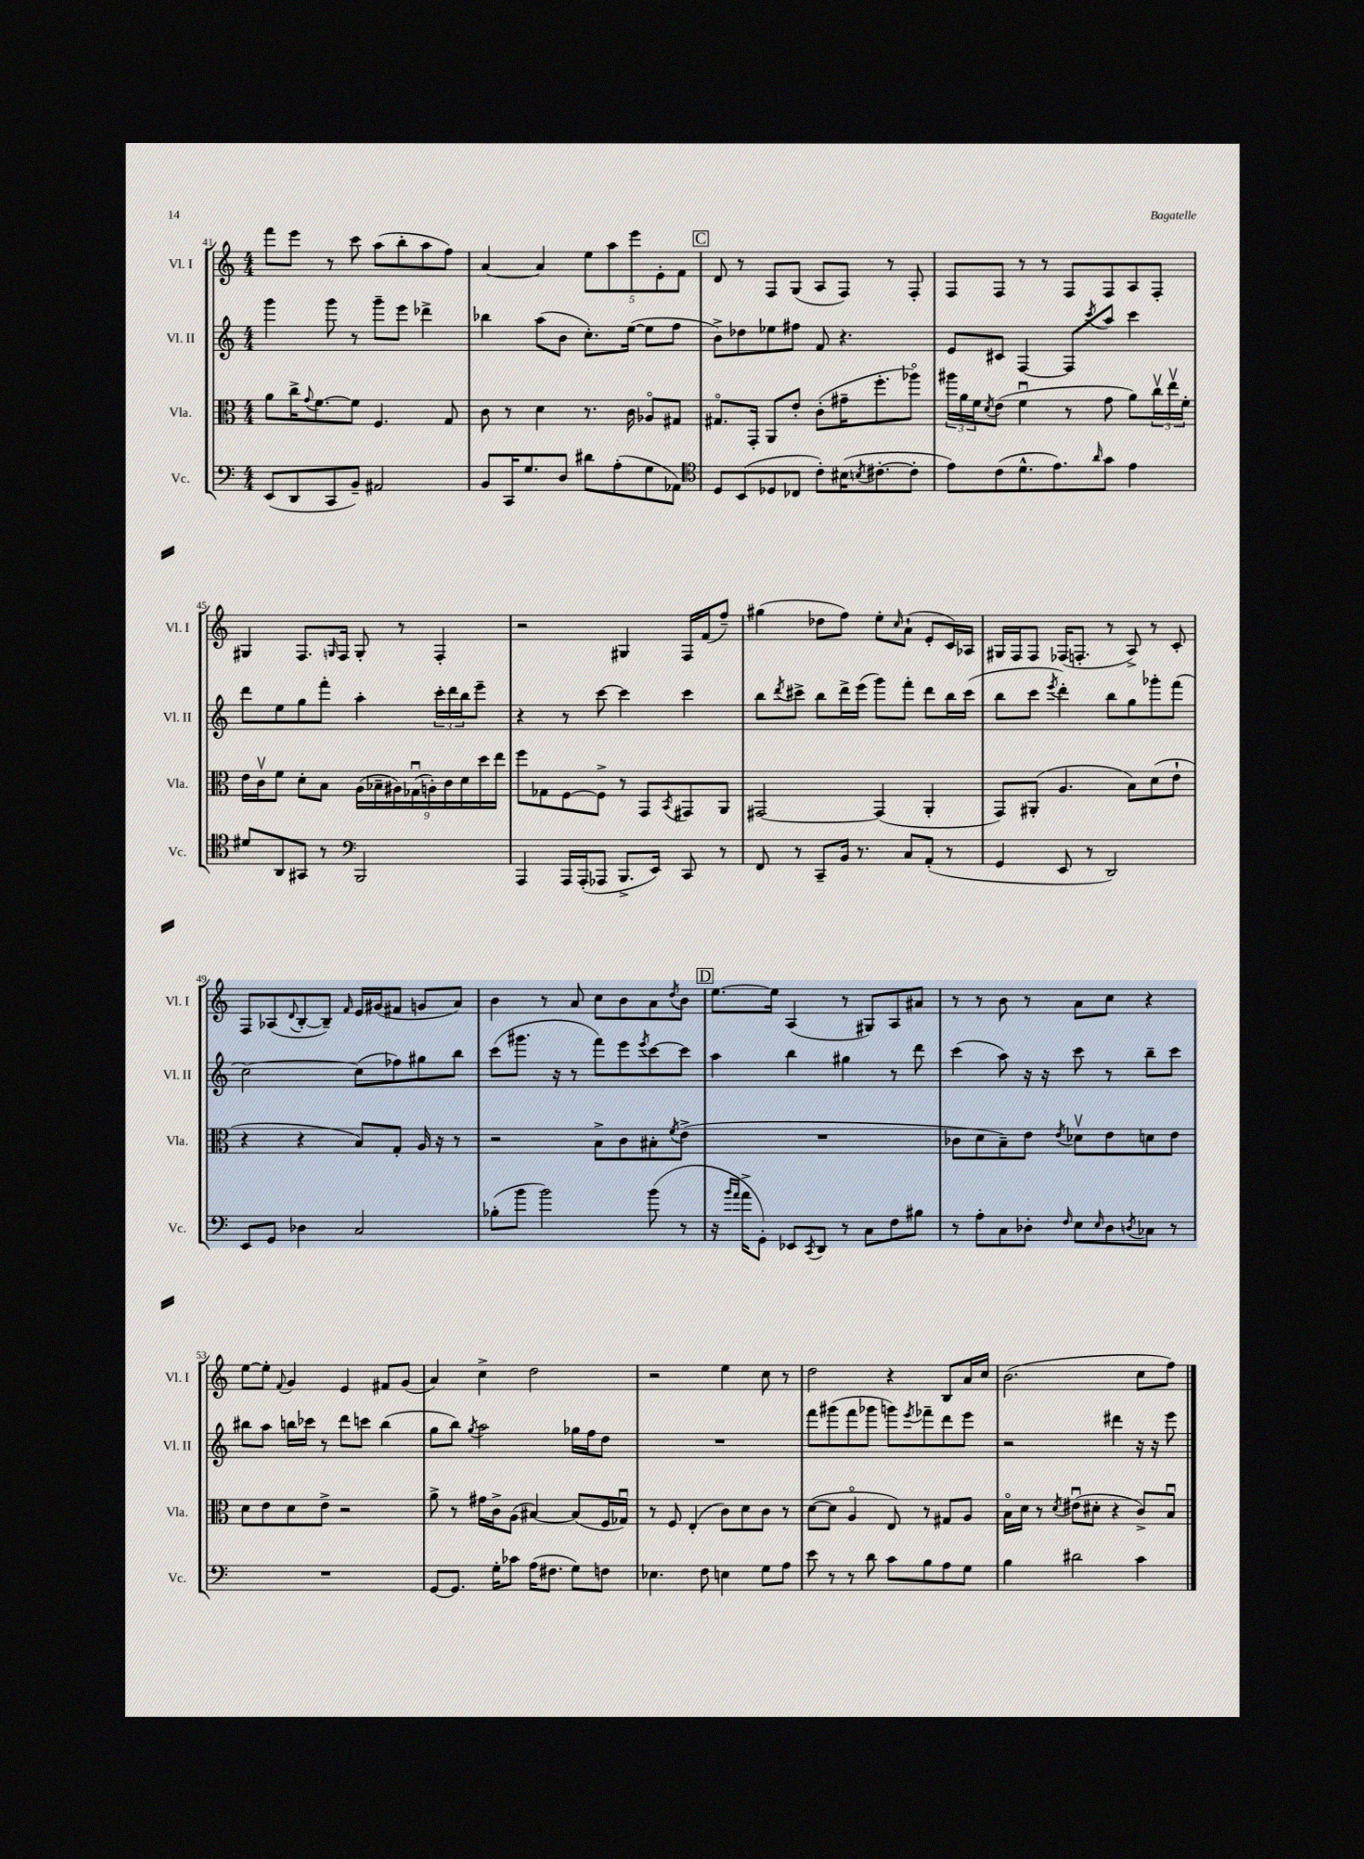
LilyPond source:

<<
\new StaffGroup <<
\new Staff = "s0" \with { instrumentName = "Vl. I" shortInstrumentName = "Vl. I" } {
    \clef treble \key c \major \numericTimeSignature \time 4/4
    f'''8 e'''8 r8 c'''8 a''8( b''8-. a''8 f''8) |
    a'4~ a'4 \tuplet 5/4 { e''8 a''8 e'''8 e'8-. f'8 } |
    \mark \markup { \box "C" } d'8 r8 f8 g8( a8 f8) r8 f8-. |
    f8 f8 r8 r8 f8 f8 a8 f8-. |
    gis4 f8. \grace { g16 } f16 g8-. r8 f4-. |
    r2 gis4 f16 f'16( f''8--) |
    gis''4( des''8 f''8) e''8-. \grace { c''16 } a'8-!( e'8-. c'16) aes16 |
    gis16 f16 f8 fes16( f8.-. r8 a8->) r8 c'8-. |
    f8 aes8( \appoggiatura { d'8 } b8~-. b8--) \grace { f'16 } e'16 gis'16( fis'8 g'8 a'8) |
    b'4 r8 a'8 c''8 b'8 a'8 \acciaccatura { d''8 } b'8 |
    \mark \markup { \box "D" } e''8.~ e''16 a4( r8 gis8) a8 ais'8 |
    r8 r8 b'8 r8 a'8 c''8 r4 |
    e''8~ e''8-. \appoggiatura { f'8 } g'4 e'4 fis'8 g'8( |
    a'4) c''4-> d''2 |
    r2 e''4 c''8 r8 |
    d''2 r4 b8 a'16 c''16 |
    b'2.( c''8 f''8) \bar "|." |
}
\new Staff = "s1" \with { instrumentName = "Vl. II" shortInstrumentName = "Vl. II" } {
    \clef treble \key c \major \numericTimeSignature \time 4/4
    g'''4 g'''8 r8 g'''8-- e'''8 des'''4-> |
    bes''4 a''8( b'8 c''8.-.) e''16~( e''8 f''8 |
    \mark \markup { \box "C" } b'8->) des''8 ees''8 fis''8 f'8 r4. |
    e'8 cis'8 f4~ f8 \acciaccatura { c'''8 } a''8 c'''4 |
    d'''8 e''8 g''8 f'''8-. a''4-. \tuplet 3/2 { c'''16-. d'''16 b''16 } e'''8-- |
    r4 r8 c'''8~ c'''4 c'''4 |
    b''8 \acciaccatura { d'''8 } cis'''8-> b''8 d'''16-> e'''16( g'''8) f'''8-. d'''8 b''16 cis'''16( |
    b''8 c'''8 \acciaccatura { e'''8 } d'''4-.) b''8 g''8 ges'''8-. f'''8( |
    c''2~) c''8( fes''8) gis''8 b''8 |
    c'''8( gis'''8. r16 r8 f'''8) e'''8 \acciaccatura { e'''8 } c'''8~ c'''8 |
    \mark \markup { \box "D" } a''4 b''4 gis''4 r8 d'''8 |
    c'''4( a''8) r16 r16 c'''8 r8 b''8-- c'''8 |
    bis''8 a''8 b''16 ces'''16 r8 d'''8 c'''8 b''4( |
    g''8 b''8) \acciaccatura { g''8 } a''2 ges''16 f''16 d''8 |
    R1 |
    f'''8 gis'''8( f'''8 ges'''8 g'''8) \acciaccatura { e'''8 } fes'''8-- d'''8 e'''8 |
    r2 dis'''4 r16 r16 e'''8 \bar "|." |
}
\new Staff = "s2" \with { instrumentName = "Vla." shortInstrumentName = "Vla." } {
    \clef alto \key c \major \numericTimeSignature \time 4/4
    a'8 c''16-> \appoggiatura { g'8 } f'8.~ f'8 f4. g8 |
    c'8 r8 d'4 r8. c'16 aes8\flageolet gis8 |
    \mark \markup { \box "C" } gis8.\flageolet g,16-. a,8 e'8-. c'8-.( gis'16-- f''8.-. aes''8\flageolet) |
    \tuplet 3/2 { ais''16 a'16 f'16 } \acciaccatura { d'8 } e'8( f'4\downbow r8 g'8 a'8) \tuplet 3/2 { c''16\upbow e''16\upbow f'16-. } |
    e'16 c'16\upbow f'8 d'8-. b8 \tuplet 9/8 { a16( bes16-- ais16) ges16\downbow( a16-.) c'16 d'16 d''16 e''16 } |
    f''8 ges8 f8~ f8-> r8 g,8 \acciaccatura { b,8 } gis,8 a,8 |
    gis,2~ gis,4( a,4-. |
    g,8) ais,8-.( a4. b8) d'8( e'8-! |
    r4 r4 b8) g8-. a16 r16 r8 |
    r2 b8-> c'8 bis8-. \acciaccatura { f'8 } e'8->( |
    \mark \markup { \box "D" } R1 |
    ces'8 d'8 b8--) e'8 \acciaccatura { e'8 } des'8\upbow e'8 d'8 e'8 |
    d'8 e'8 d'8 e'8-> r2 |
    a'8-> r8 gis'16 c'16-> a8( bis4~) bis8( f16 ges16\downbow) |
    r8 f8 e4-.( c'8) d'8 c'8 r8 |
    d'8~( d'8 a4\flageolet e8) r8 gis8 a8 |
    b16\flageolet d'16 r8 \acciaccatura { d'8 } eis'8\downbow( dis'8-. r4 c'8->) b8\downbow \bar "|." |
}
\new Staff = "s3" \with { instrumentName = "Vc." shortInstrumentName = "Vc." } {
    \clef bass \key c \major \numericTimeSignature \time 4/4
    e,8( d,8 c,8 b,8--) ais,2 |
    b,8 c,16 g8. d8 dis'8 a8-.( g8 aes,8) |
    \mark \markup { \box "C" } \clef tenor d8 b,8( des8 ces8 c'8-.) bis16( \acciaccatura { b8 } cis'8.~-. cis'8-. |
    e'8) c'8( d'8.-^ e'8.) \grace { a'16 } g'8 e'4 |
    dis'8 a,8 gis,8 r8 \clef bass b,,2 |
    a,,4 a,,16 a,,16-.( aes,,8 b,,8.-> e,16) c,8 r8 |
    f,8 r8 c,8-- b,16 r8. c8 a,8-.( r8 |
    g,4 e,8 r8 d,2) |
    e,8 g,8 des4 c2 |
    bes8-.( b'8 b'2) b'8( r8 |
    \mark \markup { \box "D" } r16 \grace { b'16 a'16 } a'16-> g,8-.) ees,8 \acciaccatura { c,8 } d,8 r8 c8 f8 bis8 |
    r8 a8-. c8 des8-. \grace { f16 } e8 \grace { e16 } des8 \acciaccatura { d8 } ces8 r8 |
    R1 |
    g,8~ g,8. g16-. ces'8 a16( fis8. g8) f8 |
    ees4. f8 e4 g8 a8 |
    e'8 r8 r8 d'8 c'8 b8 a8 g8 |
    b4 dis'2 c'4 \bar "|." |
}
>>
>>
\layout { \context { \Score currentBarNumber = #41 } }
